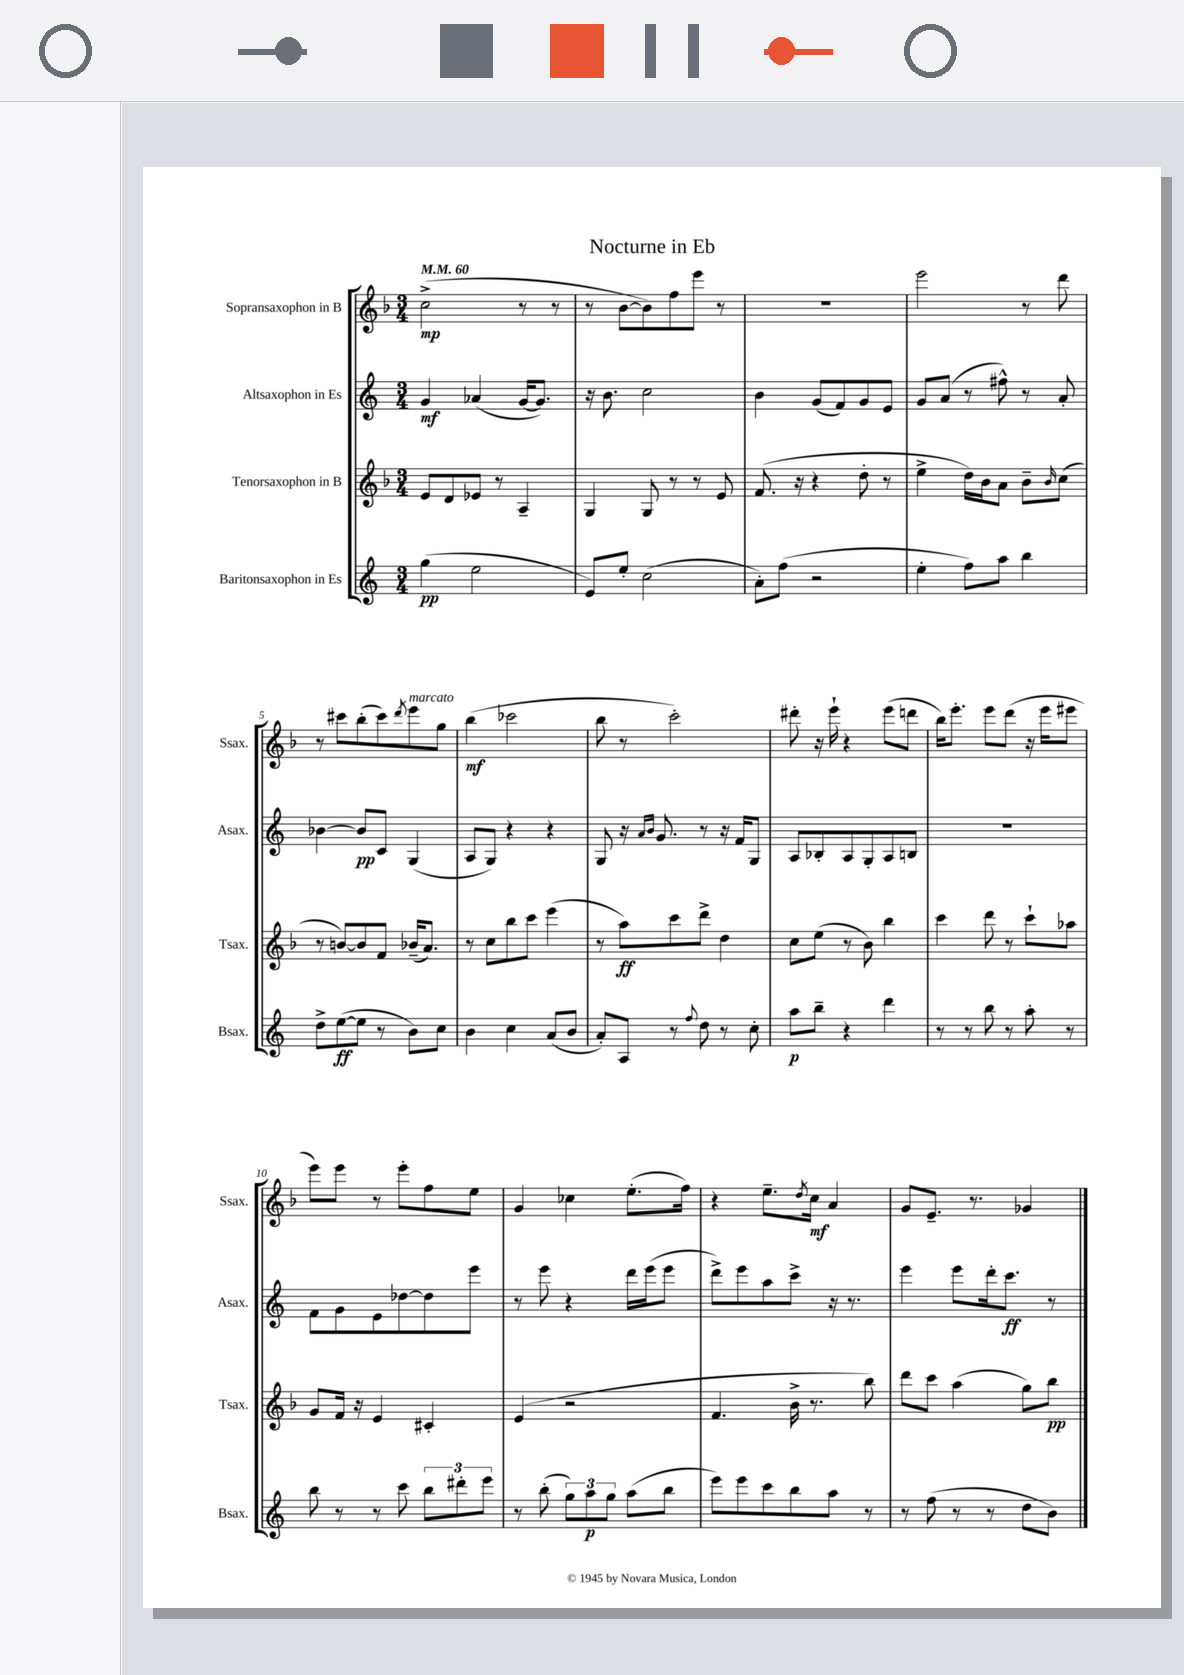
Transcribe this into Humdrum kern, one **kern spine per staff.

**kern	**kern	**kern	**kern
*staff4	*staff3	*staff2	*staff1
*clefG2	*clefG2	*clefG2	*clefG2
*k[]	*k[b-]	*k[]	*k[b-]
*M3/4	*M3/4	*M3/4	*M3/4
*MM60	*MM60	*MM60	*MM60
(4gg\	8e/L	4g/	(2cc^\
.	8d/	.	.
2ee\	8e-/J	(4a-/	.
.	8r	.	.
.	4A~/	[16g/LK	8r
.	.	8.g/]J)	.
.	.	.	8r
=	=	=	=
8e/L)	4G/	16r	8r
.	.	8.b\	.
8ee'/J	.	.	[8b-\L
(2cc\	8G/	2cc\	8b-\])
.	8r	.	8ff\
.	8r	.	8eee\J
.	8e/	.	8r
=	=	=	=
8a'\L)	(8.f/	4b\	2.r
(8ff\J	.	.	.
.	16r	.	.
2r	4r	(8g/L	.
.	.	8f/)	.
.	8dd'\	8g/	.
.	8r	8e/J	.
=	=	=	=
4ee'\	4ee^\	8g/L	2eee\
.	.	(8a/J	.
8ff\L)	16dd\LL)	8r	.
.	16b-\J	.	.
8aa\J	8a\J	8ff#^^\)	.
4bb\	8b-~\L	8r	8r
.	16qqb-/	.	.
.	(8cc\J	8a'/	8ddd\
=	=	=	=
8dd^\L	8r	[4b-\	8r
([8ee\	[8b/L)	.	8ccc#\L
8ee\]J	8b/]	8b-/]L	(8bb-'\
8r	8f/J	8c/J	8ccc#\)
.	.	.	8qddd/
8b\L)	(16b-~/LK	(4G/	8eee\
.	8.a/J)	.	.
8cc\J	.	.	8gg\J
=	=	=	=
4b\	8r	8A/L	(4bb-\
.	8cc\L	8G/J)	.
4cc\	8bb-\	4r	2ccc-\
.	8ccc\J	.	.
(8a/L	(4eee\	4r	.
8b/J	.	.	.
=	=	=	=
8a'/L)	8r	8G/	8bb-\
8A/J	8aa\L)	16r	8r
.	.	16qqa/LL	.
.	.	16qqb/JJ	.
.	.	8.g/	.
8r	8ccc\	.	2ccc'\)
8qqff/	.	.	.
8dd\	8ddd^\J	8r	.
8r	4dd\	16r	.
.	.	16f/LK	.
8cc'\	.	8G/J	.
=	=	=	=
8aa\L	8cc\L	8A/L	8ddd#'\
8bb~\J	(8ee\J	8B-'/	16r
.	.	.	16eee`\
4r	8r	8A/	4r
.	8b-\)	8G'/	.
4ddd\	4bb-\	8A/	(8eee\L
.	.	8B/J	8ddd\J
=	=	=	=
8r	4ccc\	2.r	16bb-\LK)
.	.	.	8.eee'\J
8r	.	.	.
8bb\	8ddd\	.	8eee\L
8r	8r	.	(8ddd\J
8aa'\	8ccc`\L	.	16r
.	.	.	16eee\LK
8r	8aa-\J	.	8eee#\J
=	=	=	=
8bb\	8g/L	8f\L	8eee\L)
8r	16f/Jk	8g\	8eee\J
.	16r	.	.
8r	4e/	8e\	8r
8ccc\	.	[8dd-\	8eee'\L
12bb\L	4c#'/	8dd-\]	8ff\
12ddd#'\	.	.	.
.	.	8eee\J	8ee\J
12eee\J	.	.	.
=	=	=	=
8r	(4e/	8r	4g/
(8bb'\	.	8eee\	.
12gg\L)	2r	4r	4cc-\
12aa\	.	.	.
12gg\J	.	.	.
(8aa\L	.	16ddd\LL	(8.ee'\L
.	.	(16eee\J	.
8bb\J	.	8eee\J	.
.	.	.	16ff\Jk)
=	=	=	=
8eee\L)	4.f/	8ddd^\L)	4r
8eee\	.	8eee\	.
8ccc\	.	8aa\	8.ee~\L
8bb\	16b-^\	8ccc^\J	.
.	.	.	8qdd/
.	8.r	.	16cc\Jk
8aa\J	.	16r	4a/
.	.	8.r	.
8r	8bb-\)	.	.
=	=	=	=
8r	8ddd\L	4eee\	8g/L
(8ff\	8ccc\J	.	8.e~/J
8r	(4aa\	8eee\L	.
.	.	.	8.r
8r	.	16ddd'\k	.
.	.	8.ccc\J	.
8dd\L	8gg\L)	.	4g-/
8b\J)	8bb-\J	8r	.
==	==	==	==
*-	*-	*-	*-
